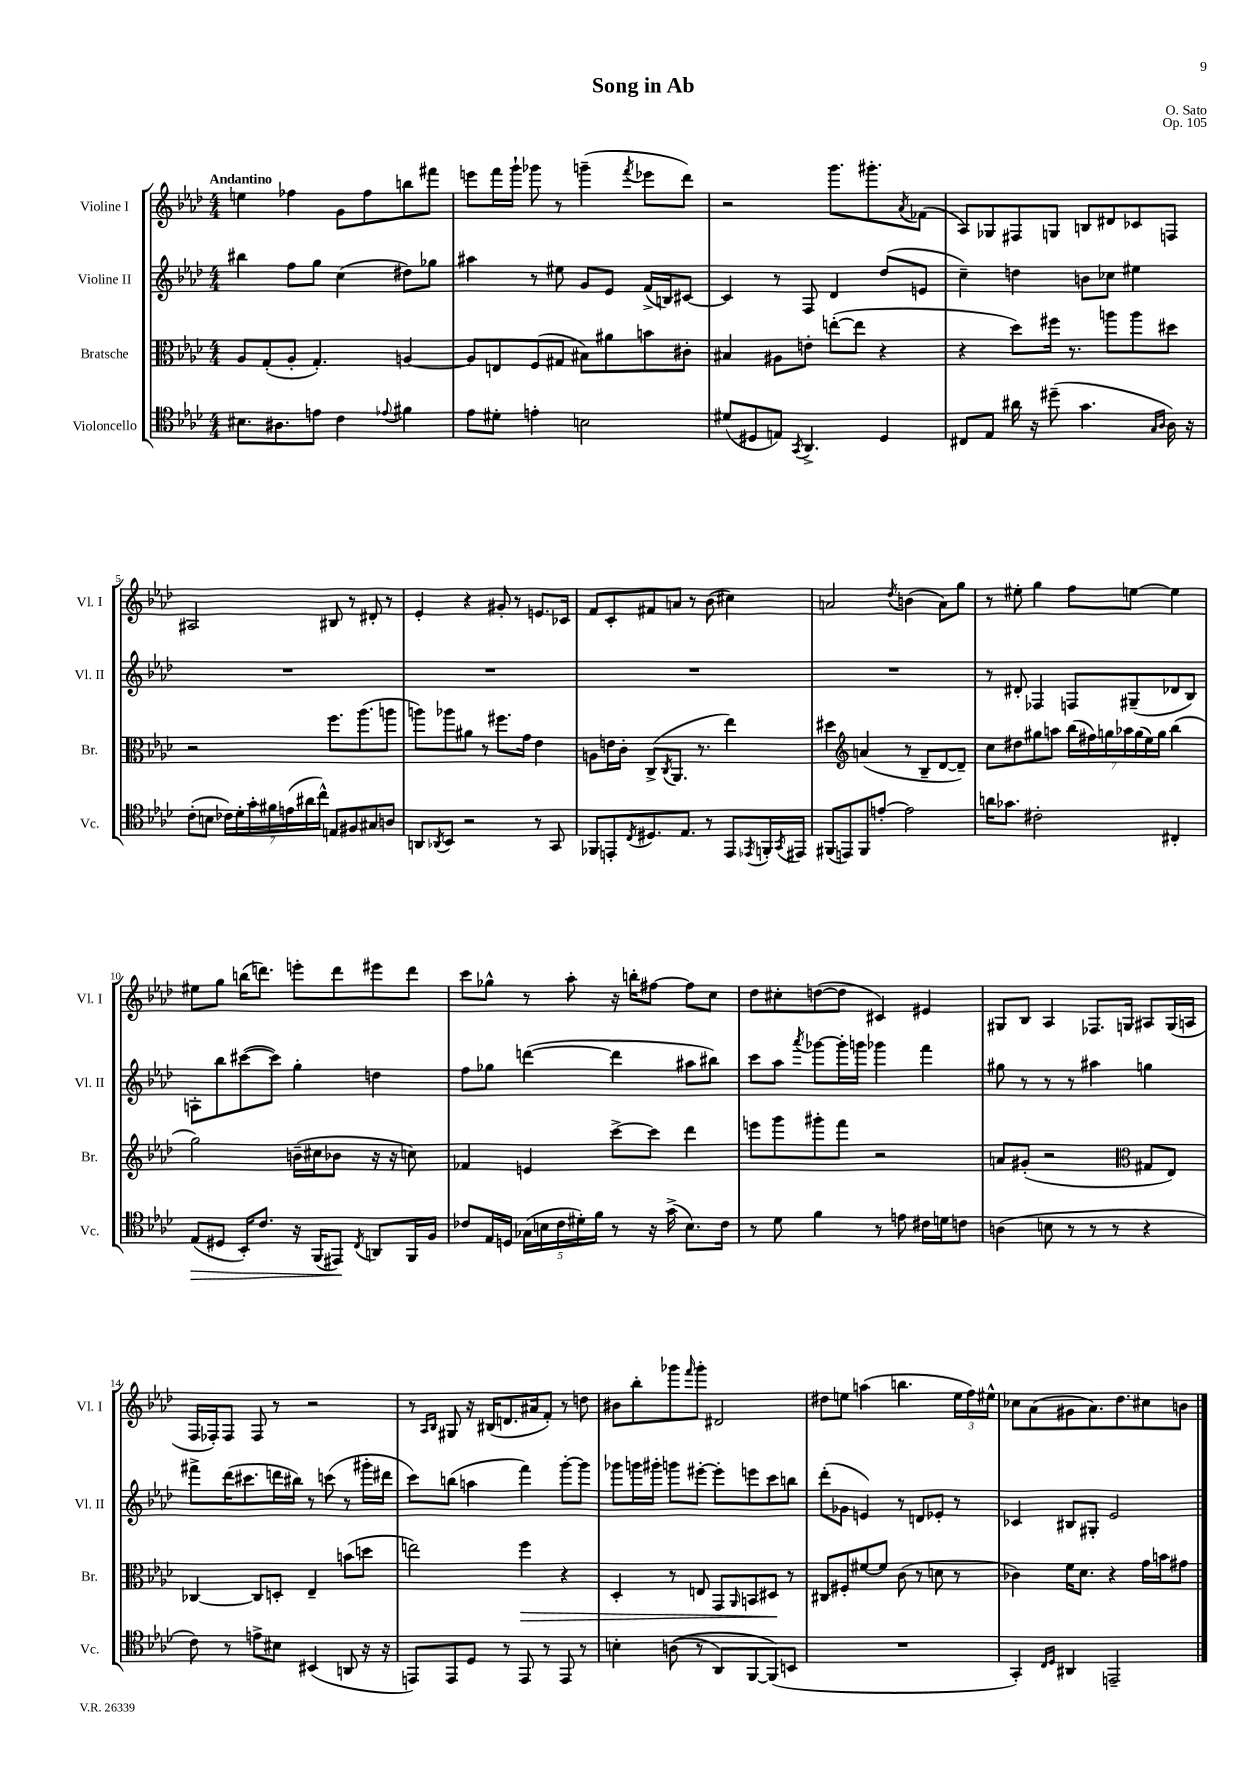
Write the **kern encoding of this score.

**kern	**kern	**kern	**kern
*staff4	*staff3	*staff2	*staff1
*clefC4	*clefC3	*clefG2	*clefG2
*k[b-e-a-d-]	*k[b-e-a-d-]	*k[b-e-a-d-]	*k[b-e-a-d-]
*M4/4	*M4/4	*M4/4	*M4/4
8.B#\L	8A-/L	4bb#\	4ee\
.	(8G'/	.	.
8.A#\	.	.	.
.	8A-'/J	8ff\L	4ff-\
8e\J	4.G'/)	8gg\J	.
4c\	.	(4cc\	8g\L
.	.	.	8ff-\
8qqe-/	.	.	.
4f#\	[4A/	8dd#\L)	8bb\
.	.	8gg-\J	8fff#\J
=	=	=	=
8e-\L	8A/]L	4aa#\	8eee\L
8d#'\J	8E/	.	16fff\L
.	.	.	16ggg`\JJ
4e'\	(8F/	8r	8ggg-\
.	8G#/J	8ee#\	8r
2B\	8B#\L)	8g/L	(4ggg~\
.	8a#\	8e-/J	.
.	.	.	8qfff/
.	8b\	(16f^/LL	8eee-\L
.	.	16B/J)	.
.	8c#'\J	[8c#/J	8ddd-\J)
=	=	=	=
(8d#/L	4B#/	4c#/]	2r
8D#/	.	.	.
8E/J)	8A#\L	8r	.
8qGG/	.	.	.
4.AA-^/	8e'\J	8F/	.
.	([8ee'\L	4d-/	8.ggg\L
.	8ee\]J	.	.
.	.	.	8.ggg#'\
4D#/	4r	(8dd-/L	.
.	.	.	8qa-/
.	.	8e/J	(8f-\J
=	=	=	=
8C#/L	4r	4cc~\)	8A-/L)
8E-/J	.	.	8G-/
16a#\	8dd-\L)	4dd\	8F#/
16r	.	.	.
(8dd#~\	16ff#\Jk	.	8G/J
.	8.r	.	.
4.g\	.	8b\L	8B/L
.	8aa\L	8cc-\J	8d#/
.	8aa\	4ee#\	8c-/
16qqG/LL	.	.	.
16qqA-/JJ	.	.	.
16A-\)	8dd#\J	.	8F/J
16r	.	.	.
=	=	=	=
(8c'\L	2r	1r	2A#/
8B\J	.	.	.
28c-\LL)	.	.	.
28d-'\	.	.	.
28g'\	.	.	.
28f#\	.	.	.
(28e\	.	.	.
28a#\	.	.	.
28cc^^\JJ)	.	.	.
8E/L	8.ff\L	.	8B#/
8F#/	.	.	8r
.	(8.aa-\	.	.
8G#/	.	.	8d#'/
8A/J	8aa\J	.	8r
=	=	=	=
8AA/L	8aa\L)	1r	4e-'/
8qAA-/	.	.	.
8BB-/J	8aa-\	.	.
2r	8a#\J	.	4r
.	8r	.	.
.	8.ff#\L	.	8g#'/
.	.	.	8r
.	16g\Jk	.	.
8r	4e-\	.	8.e/L
8GG/	.	.	.
.	.	.	16c-/Jk
=	=	=	=
8FF-/L	8A\L	1r	8f/L
8EE'/	16e\L	.	8c'/
.	16c'\JJ	.	.
8qC/	.	.	.
8.D#/	(8C^/L	.	8f#/
.	8qC/	.	.
.	8.AA-/J	.	8a/J
8.E-/J	.	.	.
.	.	.	8r
.	8.r	.	.
8r	.	.	(8b-\
8EE/L	4ee-\)	.	4cc#\)
8qEE-/	.	.	.
16FF'/L	.	.	.
8qGG/	.	.	.
16EE#/JJ	.	.	.
=	=	=	=
(8FF#/L	4dd#\	1r	2a/
8EE/)	.	.	.
*	*clefG2	*	*
8FF#/	(4a/	.	.
[8e'/J	.	.	.
.	.	.	8qdd-/
2e\]	8r	.	(4b\
.	8B-~/L	.	.
.	[8d-/	.	8a\L)
.	8d-~/]J)	.	8gg\J
=	=	=	=
16a\LK	8cc\L	8r	8r
8.g-\J	.	.	.
.	8dd#\	8d#'/	8ee#'\
2c#'\	8gg#\	4F-/	4gg\
.	8aa\J	.	.
.	(28bb-\LL	8F/L	8ff\L
.	28ff#\)	.	.
.	28gg\	.	.
.	28aa-\	.	.
.	.	(8G#~/	[8ee\J
.	(28gg\	.	.
.	28ee-\)	.	.
.	28gg\JJ	.	.
4C#'/	(4bb-\	8d-/	4ee\]
.	.	8B-/J)	.
=	=	=	=
(8E-/L	2gg\)	8A'\L	8ee#\L
8D#/J	.	8bb-\	8gg\J
16BB-'/LK)	.	([8ccc#\	(16bb\LK
8.c/J	.	.	8.ddd\J)
.	.	8ccc#\]J)	.
16r	(16b~\LL	4gg'\	8eee'\L
(16FF/LK	16cc#\J	.	.
8EE#/J)	8b-\J	.	8ddd\
8qC/	.	.	.
8AA/L	16r	4dd\	8eee#\
.	16r	.	.
16FF/L	8cc\)	.	8ddd\J
16F/JJ	.	.	.
=	=	=	=
8c-/L	4f-/	8ff\L	8ccc\L
16E-/L	.	8gg-\J	8gg-^^\J
16D/JJ	.	.	.
(20G-\LL	4e/	([4ddd\	8r
20B\	.	.	.
20c-\	.	.	.
.	.	.	8aa-'\
20d#'\)	.	.	.
20f\JJ	.	.	.
8r	[8ccc^\L	4ddd\]	16r
.	.	.	16bb'\LK
16r	8ccc\]J	.	[8ff#\J
(16g^\	.	.	.
8.B\L)	4ddd-\	8aa#\L	8ff#\]L
.	.	8bb#\J)	8cc\J
16c-\Jk	.	.	.
=	=	=	=
8r	8eee\L	8ccc\L	8dd-\L
8d-\	8ggg\	8aa-\J	8cc#'\
.	.	8qaaa-/	.
4f\	8ggg#'\	[8ggg-\L	([8dd\
.	8fff\J	16ggg-'\]L	8dd\]J
.	.	16ggg\JJ	.
8r	2r	4ggg-\	4c#/)
8e\	.	.	.
16c#\LL	.	4fff\	4e#/
16d\J	.	.	.
8c\J	.	.	.
=	=	=	=
(4A\	8a/L	8gg#\	8G#/L
.	(8g#'/J	8r	8B-/J
8B\	2r	8r	4A-/
8r	.	8r	.
8r	.	4aa#\	8.F-/L
8r	.	.	.
.	.	.	16G/Jk
*	*clefC3	*	*
4r	8G#/L	4gg\	8A#/L
.	8E-/J)	.	(16G/L
.	.	.	16A/JJ
=	=	=	=
8c\)	[4C-/	8fff#^\L	16F/LL
.	.	.	16F-'/J)
8r	.	(16ddd-\K	8F-/J
.	.	8.ccc#\	.
8e^\L	8C-/]L	.	8F-/
8B#\J	8D'/J	16ddd\L	8r
.	.	16bb#\JJ)	.
(4BB#/	4E-~/	8r	2r
.	.	(8ccc\	.
8AA/	(8b\L	8r	.
16r	8dd\J	16ggg#'\LL	.
16r	.	16ddd#\JJ	.
=	=	=	=
8EE/L)	2ee\)	8ccc\L)	8r
.	.	.	16qqA-/LL
.	.	.	16qqB-/JJ
8EE/	.	(8bb\J	8G#/
8D-/J	.	4aa\	16r
.	.	.	(16B#/LK
8r	.	.	8.d/
8EE/	4ff\	4fff\)	.
.	.	.	16a#/k
8r	.	.	8f'/J)
8EE/	4r	[8ggg'\L	8r
8r	.	8ggg\]J	8dd\
=	=	=	=
4B'\	4D-'/	8ggg-\L	8b#\L
.	.	16ggg\L	8bb-'\
.	.	16ggg#'\JJ	.
&((8A\	8r	8ggg\L	8ggg-\
.	.	.	16qqfff/
8r	8E/	[8eee#'\J	8ggg-'\J
8AA-/L)	8GG/L	8eee#'\]L	2d#/
.	16qqAA-/	.	.
[8FF/	8BB/	8eee\	.
(8FF/]&)	8D#/J	8ccc\	.
8BB/J	8r	8bb\J	.
=	=	=	=
1r	8C#/L	(8ddd-'\L	8dd#\L
.	8F#'/	8g-\J	8ee\J
.	[8f#/	4e/)	(4aa\
.	8f#/]J	.	.
.	(8c\	8r	4.bb\
.	8r	8d/L	.
.	8d\	8e-'/J	.
.	8r	8r	24ee\LL
.	.	.	24ff\)
.	.	.	24ee#^^\JJ
=	=	=	=
4GG'/)	4c-\)	4c-/	8cc-\L
.	.	.	(8a-\
16qqC/LL	.	.	.
16qqD-/JJ	.	.	.
4AA#/	16f\LK	8B#/L	8g#\
.	8.d-\J	.	.
.	.	8G#'/J	8.a-\)
2EE~/	4r	2e-/	.
.	.	.	8.dd-\
.	16g\LL	.	8cc#\
.	16b\J	.	.
.	8g#\J	.	8b\J
==	==	==	==
*-	*-	*-	*-
